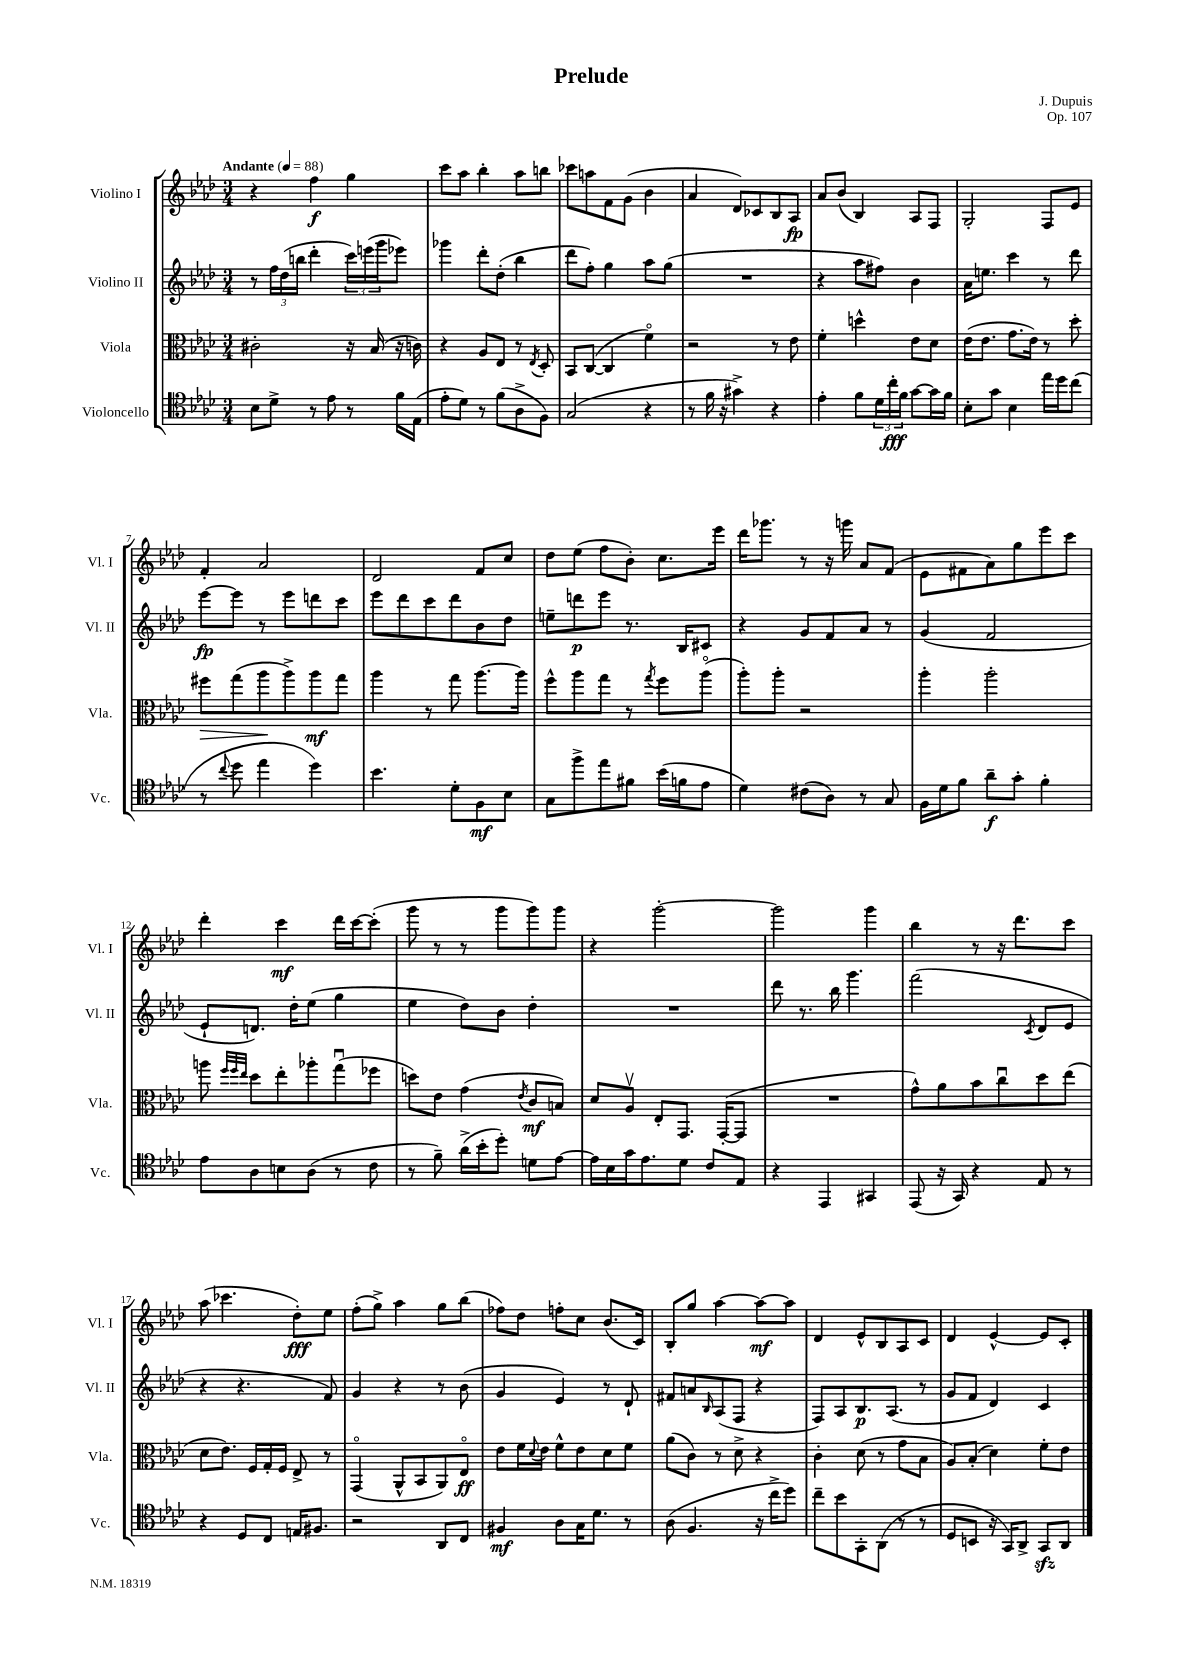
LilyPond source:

\header { title = "Prelude" composer = "J. Dupuis" opus = "Op. 107" }
<<
\new StaffGroup <<
\new Staff = "s0" \with { instrumentName = "Violino I" shortInstrumentName = "Vl. I" } {
    \clef treble \key aes \major \numericTimeSignature \time 3/4 \tempo "Andante" 4 = 88
    r4 f''4\f g''4 |
    c'''8 aes''8 bes''4-. aes''8 b''8 |
    ces'''8 a''8 f'8 g'8( bes'4 |
    aes'4 des'8) ces'8 bes8 aes8\fp |
    aes'8 bes'8( bes4) aes8 f8 |
    g2-. f8 ees'8 |
    f'4-. aes'2 |
    des'2 f'8 c''8 |
    des''8 ees''8( f''8 bes'8-.) c''8. ees'''16 |
    des'''16 ges'''8. r8 r16 g'''16 aes'8 f'8( |
    ees'8 fis'8 aes'8) g''8 ees'''8 c'''8 |
    des'''4-. c'''4\mf des'''16 c'''16~ c'''8-.( |
    g'''8 r8 r8 g'''8 g'''8) g'''8 |
    r4 g'''2~-. |
    g'''2 g'''4 |
    bes''4 r8 r16 des'''8. c'''8 |
    aes''8( ces'''4. des''8-.\fff) ees''8 |
    f''8-.( g''8->) aes''4 g''8 bes''8( |
    fes''8) des''8 f''8-. c''8 bes'8.( c'16) |
    bes8-. g''8 aes''4~ aes''8~\mf aes''8 |
    des'4 ees'8-^ bes8 aes8 c'8 |
    des'4 ees'4~-^ ees'8 c'8-. \bar "|." |
}
\new Staff = "s1" \with { instrumentName = "Violino II" shortInstrumentName = "Vl. II" } {
    \clef treble \key aes \major \numericTimeSignature \time 3/4
    r8 \tuplet 3/2 { f''16 des''16( b''16 } des'''4-. \tuplet 3/2 { c'''16) e'''16( g'''16 } ees'''8) |
    ges'''4 des'''8-. des''8-.( bes''4 |
    des'''8 f''8-.) g''4 aes''8 g''8( |
    R2. |
    r4 aes''8 fis''8) bes'4 |
    aes'16 e''8. c'''4 r8 des'''8 |
    ees'''8~\fp ees'''8 r8 ees'''8 d'''8 c'''8 |
    ees'''8 des'''8 c'''8 des'''8 bes'8 des''8 |
    e''8-- d'''8\p ees'''8 r8. bes16 cis'8 |
    r4 g'8 f'8 aes'8 r8 |
    g'4( f'2 |
    ees'8-! d'8.) des''16-. ees''8( g''4 |
    ees''4 des''8) bes'8 des''4-. |
    R2. |
    des'''8 r8. bes''16 g'''4. |
    f'''2( \acciaccatura { c'8 } des'8 ees'8 |
    r4 r4. f'8) |
    g'4 r4 r8 bes'8( |
    g'4 ees'4) r8 des'8-! |
    fis'8 a'8 \grace { bes16 } aes8( f8 r4 |
    f8) aes8 bes8.\p aes8.( r8 |
    g'8 f'8 des'4) c'4 \bar "|." |
}
\new Staff = "s2" \with { instrumentName = "Viola" shortInstrumentName = "Vla." } {
    \clef alto \key aes \major \numericTimeSignature \time 3/4
    cis'2-. r16 bes16( r16 c'16) |
    r4 aes8 ees8 r8 \acciaccatura { ees8 } des8-. |
    bes,8 c8~( c4 f'4\flageolet) |
    r2 r8 ees'8 |
    f'4-. d''4-^ ees'8 des'8 |
    ees'16( ees'8. g'8. ees'16) r8 des''8-. |
    fis''8\> g''8( aes''8\! aes''8->) aes''8\mf g''8 |
    aes''4 r8 g''8 aes''8.~ aes''16 |
    f''8-^ aes''8 g''8 r8 \acciaccatura { g''8 } f''8 aes''8\flageolet( |
    aes''8-.) aes''8-. r2 |
    aes''4-. aes''2-. |
    a''8 \grace { f''32 f''32 ees''32 } des''8 ees''8-. aes''8-. g''8\downbow( fes''8 |
    d''8) ees'8 g'4( \acciaccatura { ees'8 } c'8\mf b8) |
    des'8 aes8\upbow ees8-. g,8. g,16~-.( g,8 |
    R2. |
    g'8-^) aes'8 bes'8 c''8\downbow des''8 ees''8( |
    des'8 ees'8.) f16 g16-. f16 ees8-> r8 |
    g,4\flageolet( aes,8-^ bes,8 aes,8) ees8\flageolet\ff |
    ees'8 f'16 \appoggiatura { des'8 } ees'16 f'8-^ ees'8 des'8 f'8 |
    aes'8( c'8) r8 des'8-> r4 |
    c'4-. des'8( r8 g'8 bes8 |
    aes8) bes8-.( des'4) f'8-. ees'8 \bar "|." |
}
\new Staff = "s3" \with { instrumentName = "Violoncello" shortInstrumentName = "Vc." } {
    \clef tenor \key aes \major \numericTimeSignature \time 3/4
    bes8 des'8-> r8 ees'8 r8 f'16 ees16( |
    ees'8-. des'8) r8 f'8( aes8-> f8) |
    g2( r4 |
    r8 f'16 r16 gis'4->) r4 |
    ees'4-. f'8 \tuplet 3/2 { des'16 c''16-.\fff f'16 } g'8~ g'16 f'16 |
    bes8-. g'8 bes4 ees''16 des''16 c''8( |
    r8 \appoggiatura { c''8 } des''8 ees''4 des''4) |
    bes'4. des'8-. f8\mf bes8 |
    g8 f''8-> ees''8 fis'8 bes'16( f'16 ees'8 |
    des'4) cis'8( aes8) r8 g8 |
    f16 des'16 f'8 aes'8--\f g'8-. f'4-. |
    ees'8 aes8 b8 aes8( r8 c'8 |
    r8 f'8--) aes'16->( bes'16-. des''8-.) d'8 ees'8~ |
    ees'16 bes16 g'16 ees'8. des'8 c'8 ees8 |
    r4 ees,4 gis,4 |
    ees,8( r16 g,16) r4 ees8 r8 |
    r4 des8 c8 e16 fis8. |
    r2 aes,8 c8 |
    fis4\mf aes8 g16 des'8. r8 |
    aes8( f4. r16 c''16-> des''8) |
    c''8-- bes'8 g,8-. aes,8( r8 r8 |
    des8 b,8 r16 g,16) aes,8-> g,8\sfz aes,8 \bar "|." |
}
>>
>>
